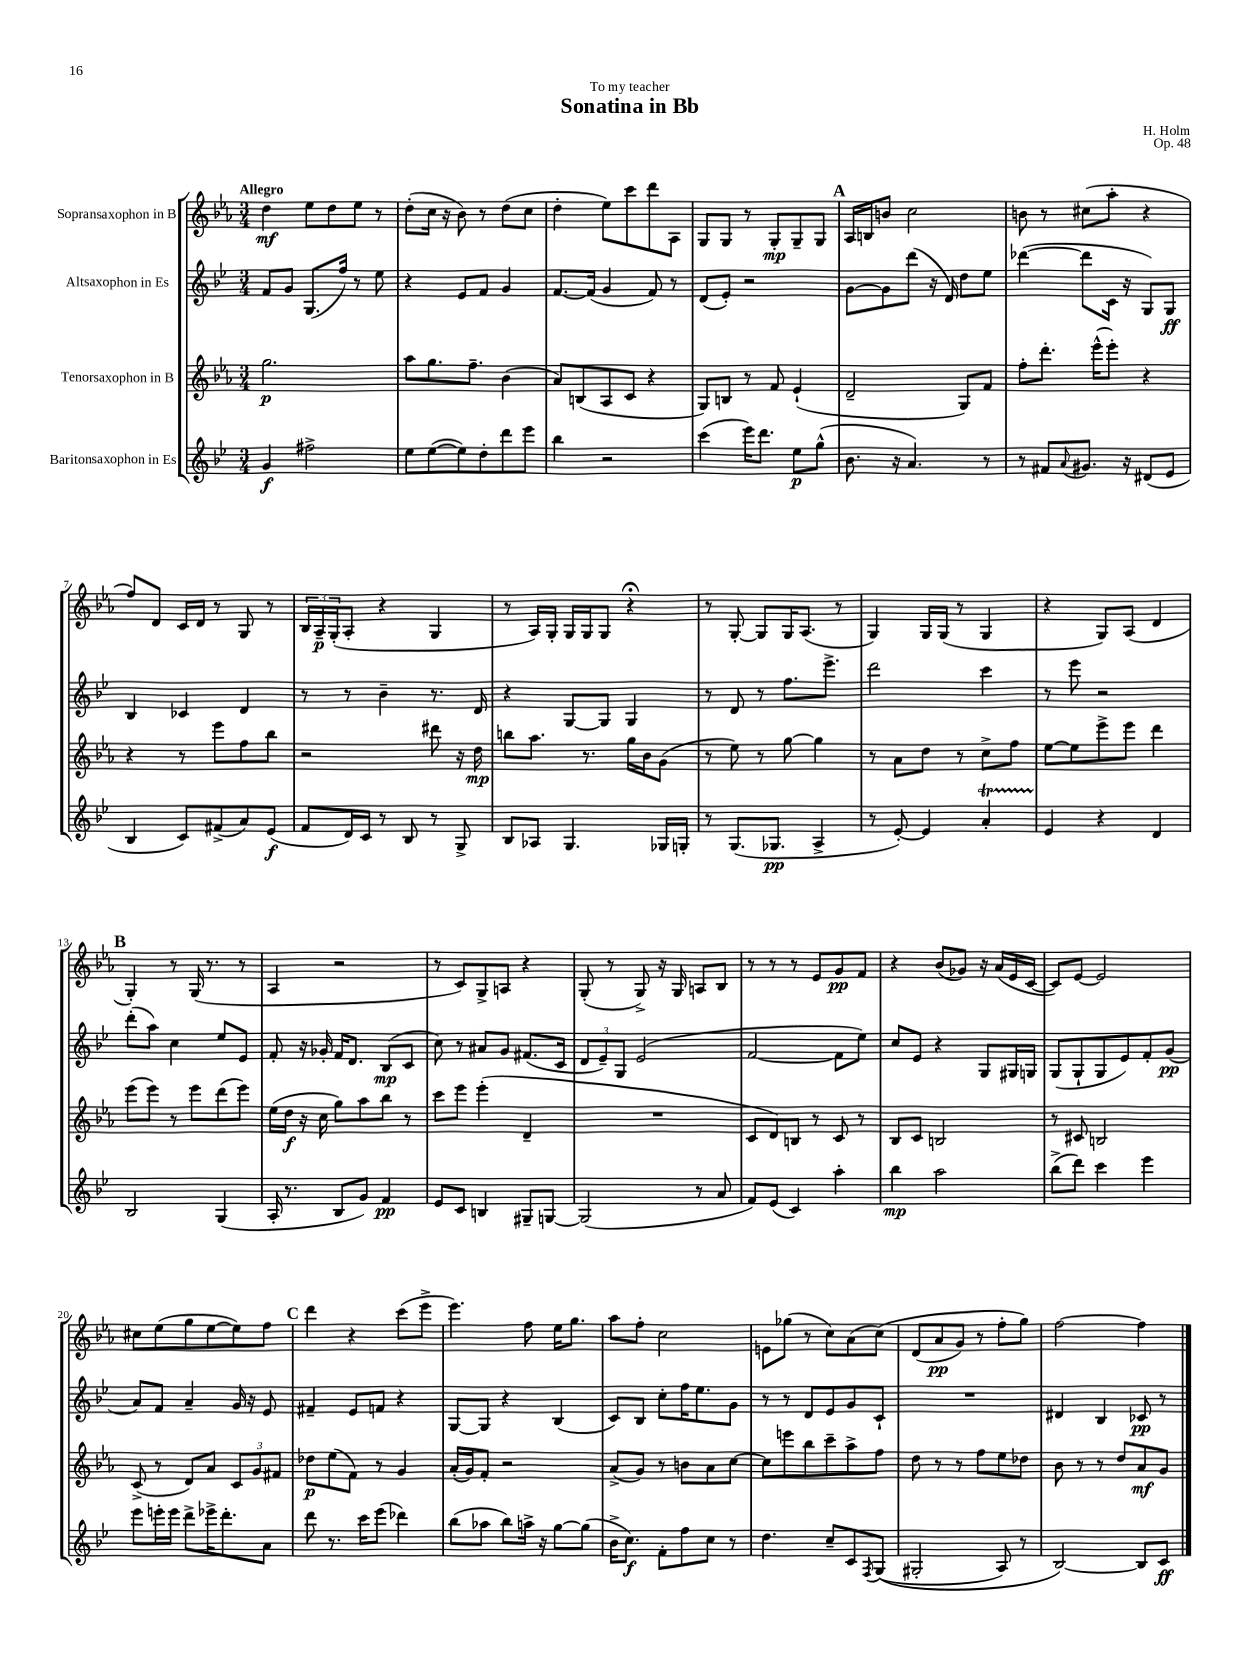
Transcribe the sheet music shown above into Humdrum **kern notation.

**kern	**kern	**kern	**kern
*staff4	*staff3	*staff2	*staff1
*clefG2	*clefG2	*clefG2	*clefG2
*k[b-e-]	*k[b-e-a-]	*k[b-e-]	*k[b-e-a-]
*M3/4	*M3/4	*M3/4	*M3/4
4g	2.gg	8f	4dd
.	.	8g	.
2ff#^	.	(8.G	8ee-
.	.	.	8dd
.	.	16ff)	.
.	.	8r	8ee-
.	.	8ee-	8r
=	=	=	=
8ee-	8aa-	4r	(8dd'
([8ee-	8.gg	.	16cc
.	.	.	16r
8ee-])	.	8e-	8b-)
.	8.ff~	.	.
8dd'	.	8f	8r
8ddd	(4b-	4g	(8dd
8eee-	.	.	8cc
=	=	=	=
4bb-	8a-)	[8.f	4dd'
.	(8B	.	.
.	.	(16f]	.
2r	8A-	4g	8ee-)
.	8c	.	8ccc
.	4r	8f)	8ddd
.	.	8r	8A-
=	=	=	=
(4ccc	8G)	(8d	8G
.	8B	8e-')	8G
16eee-)	8r	2r	8r
8.ddd	.	.	.
.	8f	.	8G'
8ee-	(4e-`	.	8G~
(8gg^^	.	.	8G
=	=	=	=
8.b-	2d~	[8g	16A-
.	.	.	16B
.	.	8g]	8b
16r	.	.	.
4.a)	.	(8ddd	2cc
.	.	16r	.
.	.	16d)	.
.	8G)	8dd	.
8r	8f	8ee-	.
=	=	=	=
8r	8ff'	([4ddd-	8b
8f#	8.ddd'	.	8r
8qqa	.	.	.
8.g#	.	8ddd-]	(8cc#
.	(16eee-^^	.	.
.	8eee-')	16c	8aa-'
16r	.	16r	.
(8d#	4r	8G)	4r
8e-	.	8G	.
=	=	=	=
4B-	4r	4B-	8ff)
.	.	.	8d
8c)	8r	4c-	16c
.	.	.	16d
(8f#^	8eee-	.	8r
8a)	8ff	4d	8G
(8e-	8bb-	.	8r
=	=	=	=
8f	2r	8r	24B-
.	.	.	24A-~
.	.	.	(24G'
16d)	.	8r	8A-'
16c	.	.	.
8r	.	4b-~	4r
8B-	.	.	.
8r	8ddd#	8.r	4G
8G^	16r	.	.
.	16dd	16d	.
=	=	=	=
8B-	8bb	4r	8r
8A-	8.aa-	.	16A-)
.	.	.	16G'
4.G	.	[8G	16G
.	8.r	.	16G
.	.	8G]	8G
.	16gg	4G	4r;
.	16b-	.	.
16G-	(8g	.	.
16G'	.	.	.
=	=	=	=
8r	8r	8r	8r
(8.G	8ee-)	8d	[8G'
.	8r	8r	8G]
8.G-	.	.	.
.	[8gg	8.ff	16G
.	.	.	(8.A-
4A^	4gg]	.	.
.	.	8.eee-^	.
.	.	.	8r
=	=	=	=
8r	8r	2ddd	4G)
[8e-')	8a-	.	.
4e-]	8dd	.	16G
.	.	.	(16G
.	8r	.	8r
4a'	8cc^	4ccc	4G
.	8ff	.	.
=	=	=	=
4e-	[8ee-	8r	4r
.	8ee-]	8eee-	.
4r	8eee-^	2r	8G)
.	8eee-	.	(8A-
4d	4ddd	.	4d
=	=	=	=
2B-	(8eee-	(8ddd'	4G')
.	8eee-)	8aa)	.
.	8r	4cc	8r
.	8eee-	.	(16G
.	.	.	8.r
(4G	(8ddd	8ee-	.
.	8eee-)	8e-	8r
=	=	=	=
16A'	(16ee-	8f'	4A-
8.r	16dd	.	.
.	16r	16r	.
.	16cc	16g-'	.
8B-	8gg)	16f	2r
.	.	8.d	.
8g)	8aa-	.	.
4f	8bb-	(8B-	.
.	8r	8c	.
=	=	=	=
8e-	8ccc	8cc)	8r
8c	8eee-	8r	8c)
4B	(4eee-'	8a#	8G^
.	.	8g	8A
8G#~	4d~	(8.f#	4r
[8G	.	.	.
.	.	16c	.
=	=	=	=
(2G]	2.r	12d	(8G'
.	.	12e-~)	.
.	.	.	8r
.	.	12G	.
.	.	(2e-	8G^)
.	.	.	16r
.	.	.	16G
8r	.	.	8A
8a	.	.	8B-
=	=	=	=
8f)	8c	[2f	8r
(8e-	8d)	.	8r
4c)	8B	.	8r
.	8r	.	8e-
4aa'	8c	8f]	8g
.	8r	8ee-)	8f
=	=	=	=
4bb-	8B-	8cc	4r
.	8c	8e-	.
2aa	2B	4r	(8b-
.	.	.	8g-)
.	.	8G	16r
.	.	.	(16a-
.	.	16G#	16e-
.	.	16G	[16c
=	=	=	=
(8bb-^	8r	(8G	8c])
8ddd)	8c#	8G`	[8e-
4ccc	2B	8G	2e-]
.	.	8e-)	.
4eee-	.	8f'	.
.	.	(8g	.
=	=	=	=
8eee-	(8c^	8a)	8cc#
16eee'	8r	8f	(8ee-
16eee	.	.	.
8ddd^	8d)	4a~	8gg
16eee-^	8a-	.	[8ee-
8.ddd'	.	.	.
.	12c	16g	8ee-])
.	.	16r	.
.	12g	.	.
8a	.	8e-	8ff
.	12f#	.	.
=	=	=	=
8ddd	8dd-	4f#~	4ddd
8.r	(8ee-	.	.
.	8f)	8e-	4r
16ccc	.	.	.
(8eee-	8r	8f	.
4ddd-)	4g	4r	(8ccc
.	.	.	8eee-^
=	=	=	=
(8bb-	(16a-'	[8G	4.eee-)
.	16g)	.	.
8aa-	8f'	8G]	.
8bb-)	2r	4r	.
16aa^	.	.	8ff
16r	.	.	.
[8gg	.	(4B-	16ee-
.	.	.	8.gg
(8gg]	.	.	.
=	=	=	=
16b-^	(8a-^	8c)	8aa-
8.cc)	.	.	.
.	8g)	8B-	8ff'
8f'	8r	8cc'	2cc
8ff	8b	16ff	.
.	.	8.ee-	.
8cc	8a-	.	.
8r	[8cc	8g	.
=	=	=	=
4.dd	8cc]	8r	8e
.	8eee	8r	(8gg-
.	8bb-	8d	8r
8cc~	8ccc~	8e-	8cc)
8c	8aa-^	8g	(8a-
8qF	.	.	.
&((8G	8ff	8c`	&(8cc)
=	=	=	=
2G#'	8dd	2.r	(8d
.	8r	.	8a-
.	8r	.	8g)
.	8ff	.	8r
8A)	8ee-	.	8ff'
8r	8dd-	.	8gg&)
=	=	=	=
[2B-&)	8b-	4d#	[2ff
.	8r	.	.
.	8r	4B-	.
.	8dd	.	.
8B-]	8a-	8c-	4ff]
8c	8g	8r	.
==	==	==	==
*-	*-	*-	*-
